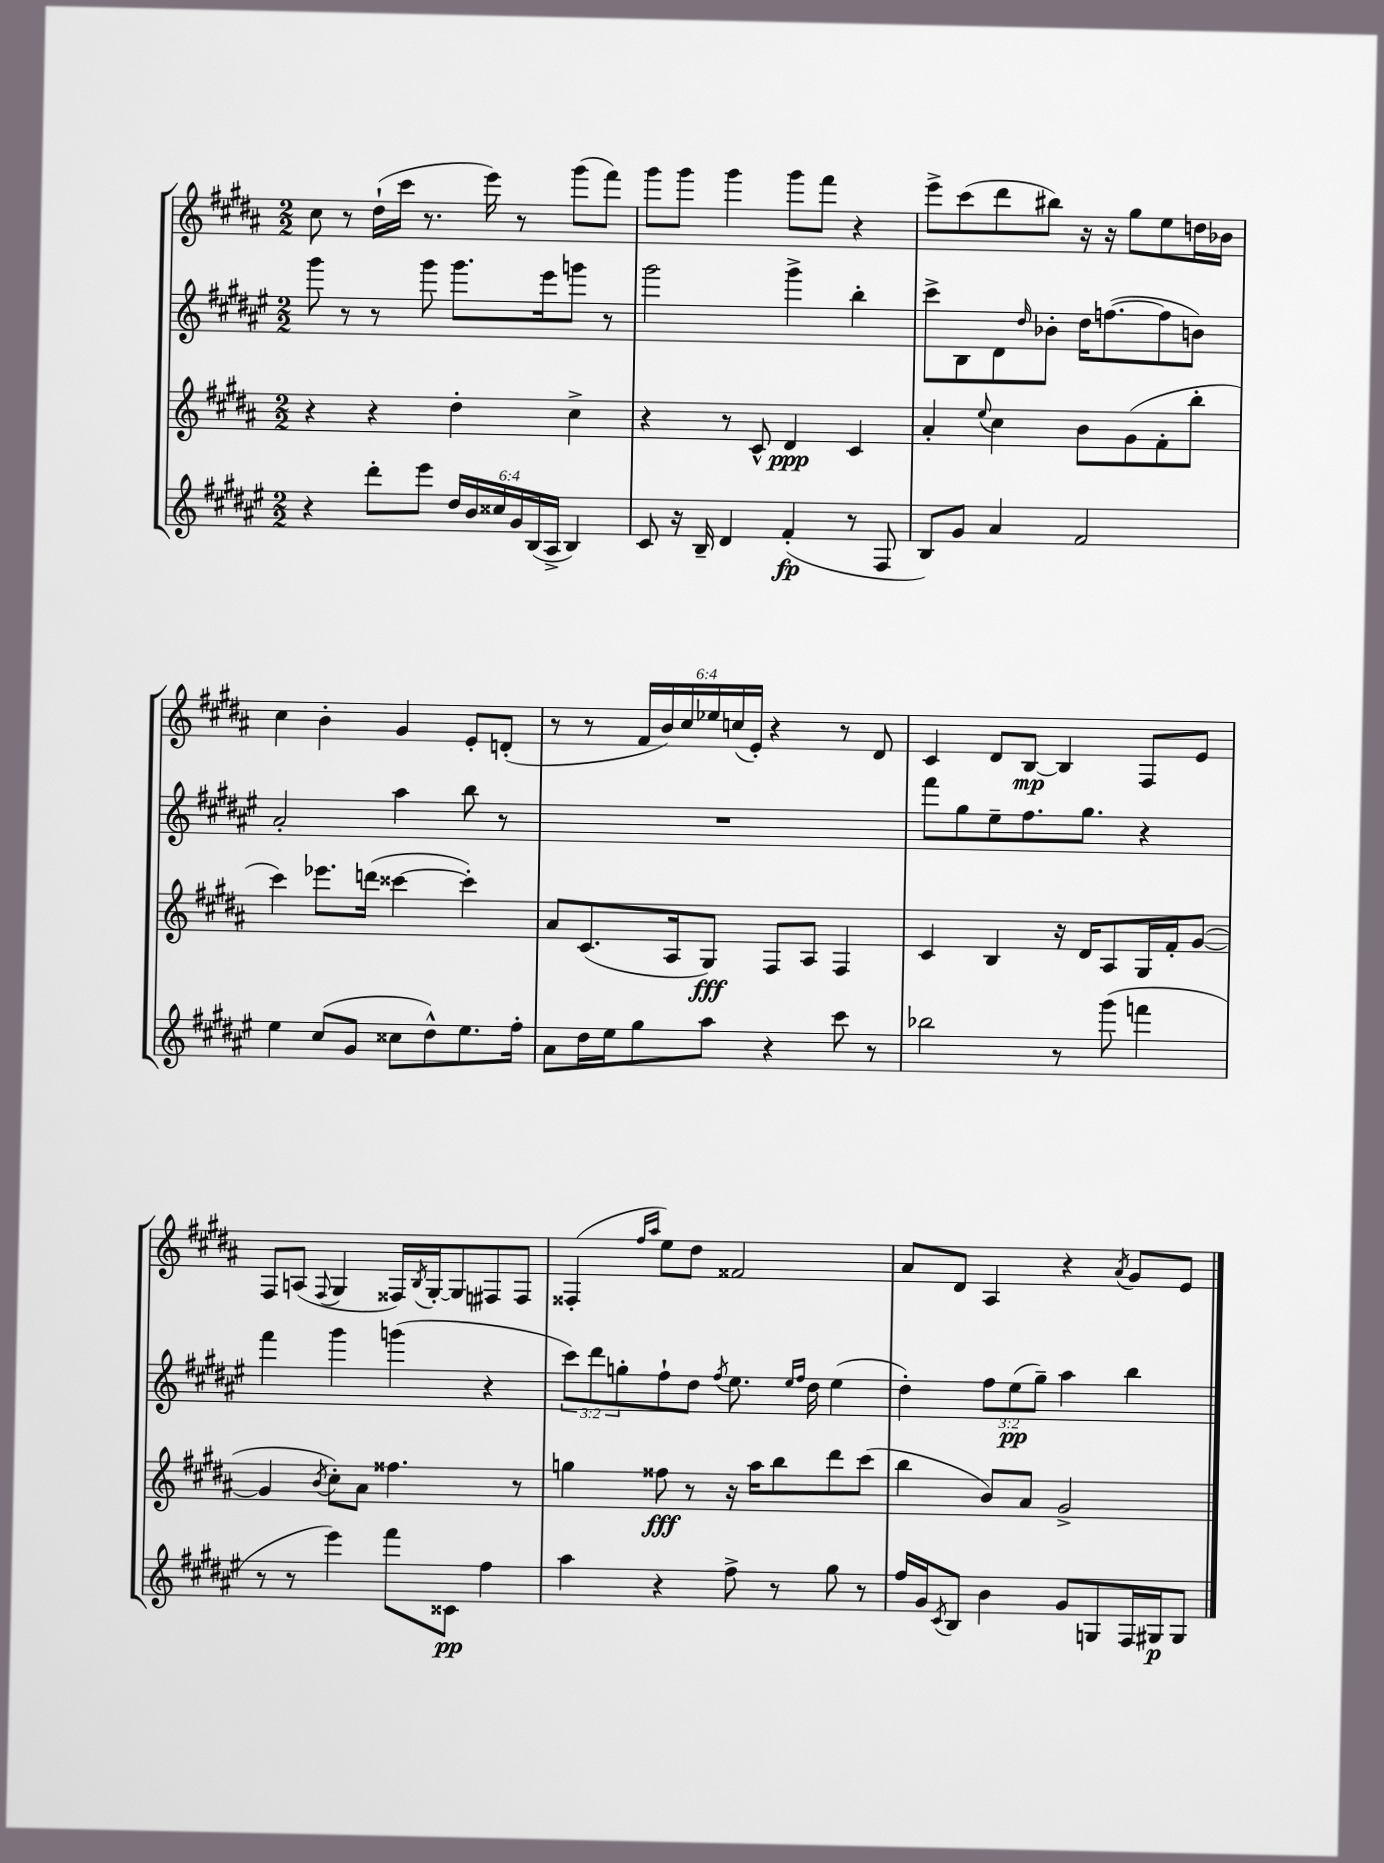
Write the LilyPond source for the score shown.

<<
\new StaffGroup <<
\new Staff = "s0" {
    \clef treble \key b \major \numericTimeSignature \time 2/2 \override Staff.TupletNumber.text = #tuplet-number::calc-fraction-text
    cis''8 r8 dis''16-!( cis'''16 r8. e'''16) r8 gis'''8( fis'''8) |
    gis'''8 gis'''8 gis'''4 gis'''8 fis'''8 r4 |
    e'''8-> cis'''8( dis'''8 bis''8) r16 r16 gis''8 e''8 d''16 bes'16 |
    cis''4 b'4-. gis'4 e'8-. d'8-.( |
    r8 r8 \tuplet 6/4 { fis'16 b'16) cis''16 ees''16 c''16( e'16-.) } r4 r8 dis'8 |
    cis'4 dis'8 b8~\mp b4 fis8 e'8 |
    fis8 a8( \appoggiatura { fis8 } gis4 fisis16) \acciaccatura { b8 } gis16~-. gis8 fis8 fis8 |
    fisis4-.( \grace { fis''16 ais''16 } e''8) dis''8 fisis'2 |
    ais'8 dis'8 ais4 r4 \acciaccatura { ais'8 } gis'8 e'8 \bar "|." |
}
\new Staff = "s1" {
    \clef treble \key fis \major \numericTimeSignature \time 2/2 \override Staff.TupletNumber.text = #tuplet-number::calc-fraction-text
    gis'''8 r8 r8 gis'''8 gis'''8. eis'''16 g'''8 r8 |
    gis'''2 gis'''4-> b''4-. |
    cis'''8-> b8 dis'8 \grace { dis''16 } bes'8-. dis''16 f''8.~( f''8 b'8) |
    ais'2-. ais''4 b''8 r8 |
    R1 |
    fis'''8 gis''8 eis''8-- fis''8. gis''8. r4 |
    fis'''4 gis'''4 g'''4( r4 |
    \tuplet 3/2 { cis'''8) dis'''8 g''8-. } fis''8-! dis''8 \acciaccatura { fis''8 } eis''8. \grace { eis''16 fis''16 } dis''16 eis''4( |
    dis''4-.) \tuplet 3/2 { fis''8 eis''8\pp( gis''8--) } ais''4 b''4 \bar "|." |
}
\new Staff = "s2" {
    \clef treble \key b \major \numericTimeSignature \time 2/2
    r4 r4 dis''4-. cis''4-> |
    r4 r8 cis'8-^ dis'4\ppp cis'4 |
    ais'4-. \appoggiatura { e''8 } cis''4 b'8 gis'8( fis'8-. b''8-. |
    cis'''4) ees'''8. d'''16( cisis'''4~ cisis'''4-.) |
    ais'8 cis'8.( ais16 gis8\fff) fis8 ais8 fis4 |
    cis'4 b4 r16 dis'16 ais8 gis16 fis'16-. gis'8~( |
    gis'4 \acciaccatura { b'8 } cis''8-.) ais'8 fisis''4. r8 |
    g''4 fisis''8\fff r8 r16 ais''16 b''8 dis'''8 cis'''8( |
    b''4 b'8) ais'8 gis'2-> \bar "|." |
}
\new Staff = "s3" {
    \clef treble \key fis \major \numericTimeSignature \time 2/2 \override Staff.TupletNumber.text = #tuplet-number::calc-fraction-text
    r4 dis'''8-. eis'''8 \tuplet 6/4 { dis''16 b'16 cisis''16 gis'16 b16( ais16-> } b4) |
    cis'8 r16 b16-- dis'4 fis'4-.\fp( r8 fis8 |
    b8) gis'8 ais'4 fis'2 |
    eis''4 cis''8( gis'8 cisis''8 dis''8-^) eis''8. fis''16-. |
    ais'8 dis''16 eis''16 gis''8 ais''8 r4 cis'''8 r8 |
    bes''2 r8 gis'''8( f'''4 |
    r8 r8 eis'''4) fis'''8 cisis'8\pp fis''4 |
    ais''4 r4 fis''8-> r8 gis''8 r8 |
    fis''16 gis'16 \acciaccatura { cis'8 } b8 b'4 gis'8 g8 fis16 gis16\p gis8 \bar "|." |
}
>>
>>
\layout { \context { \Score \remove "Bar_number_engraver" } }
